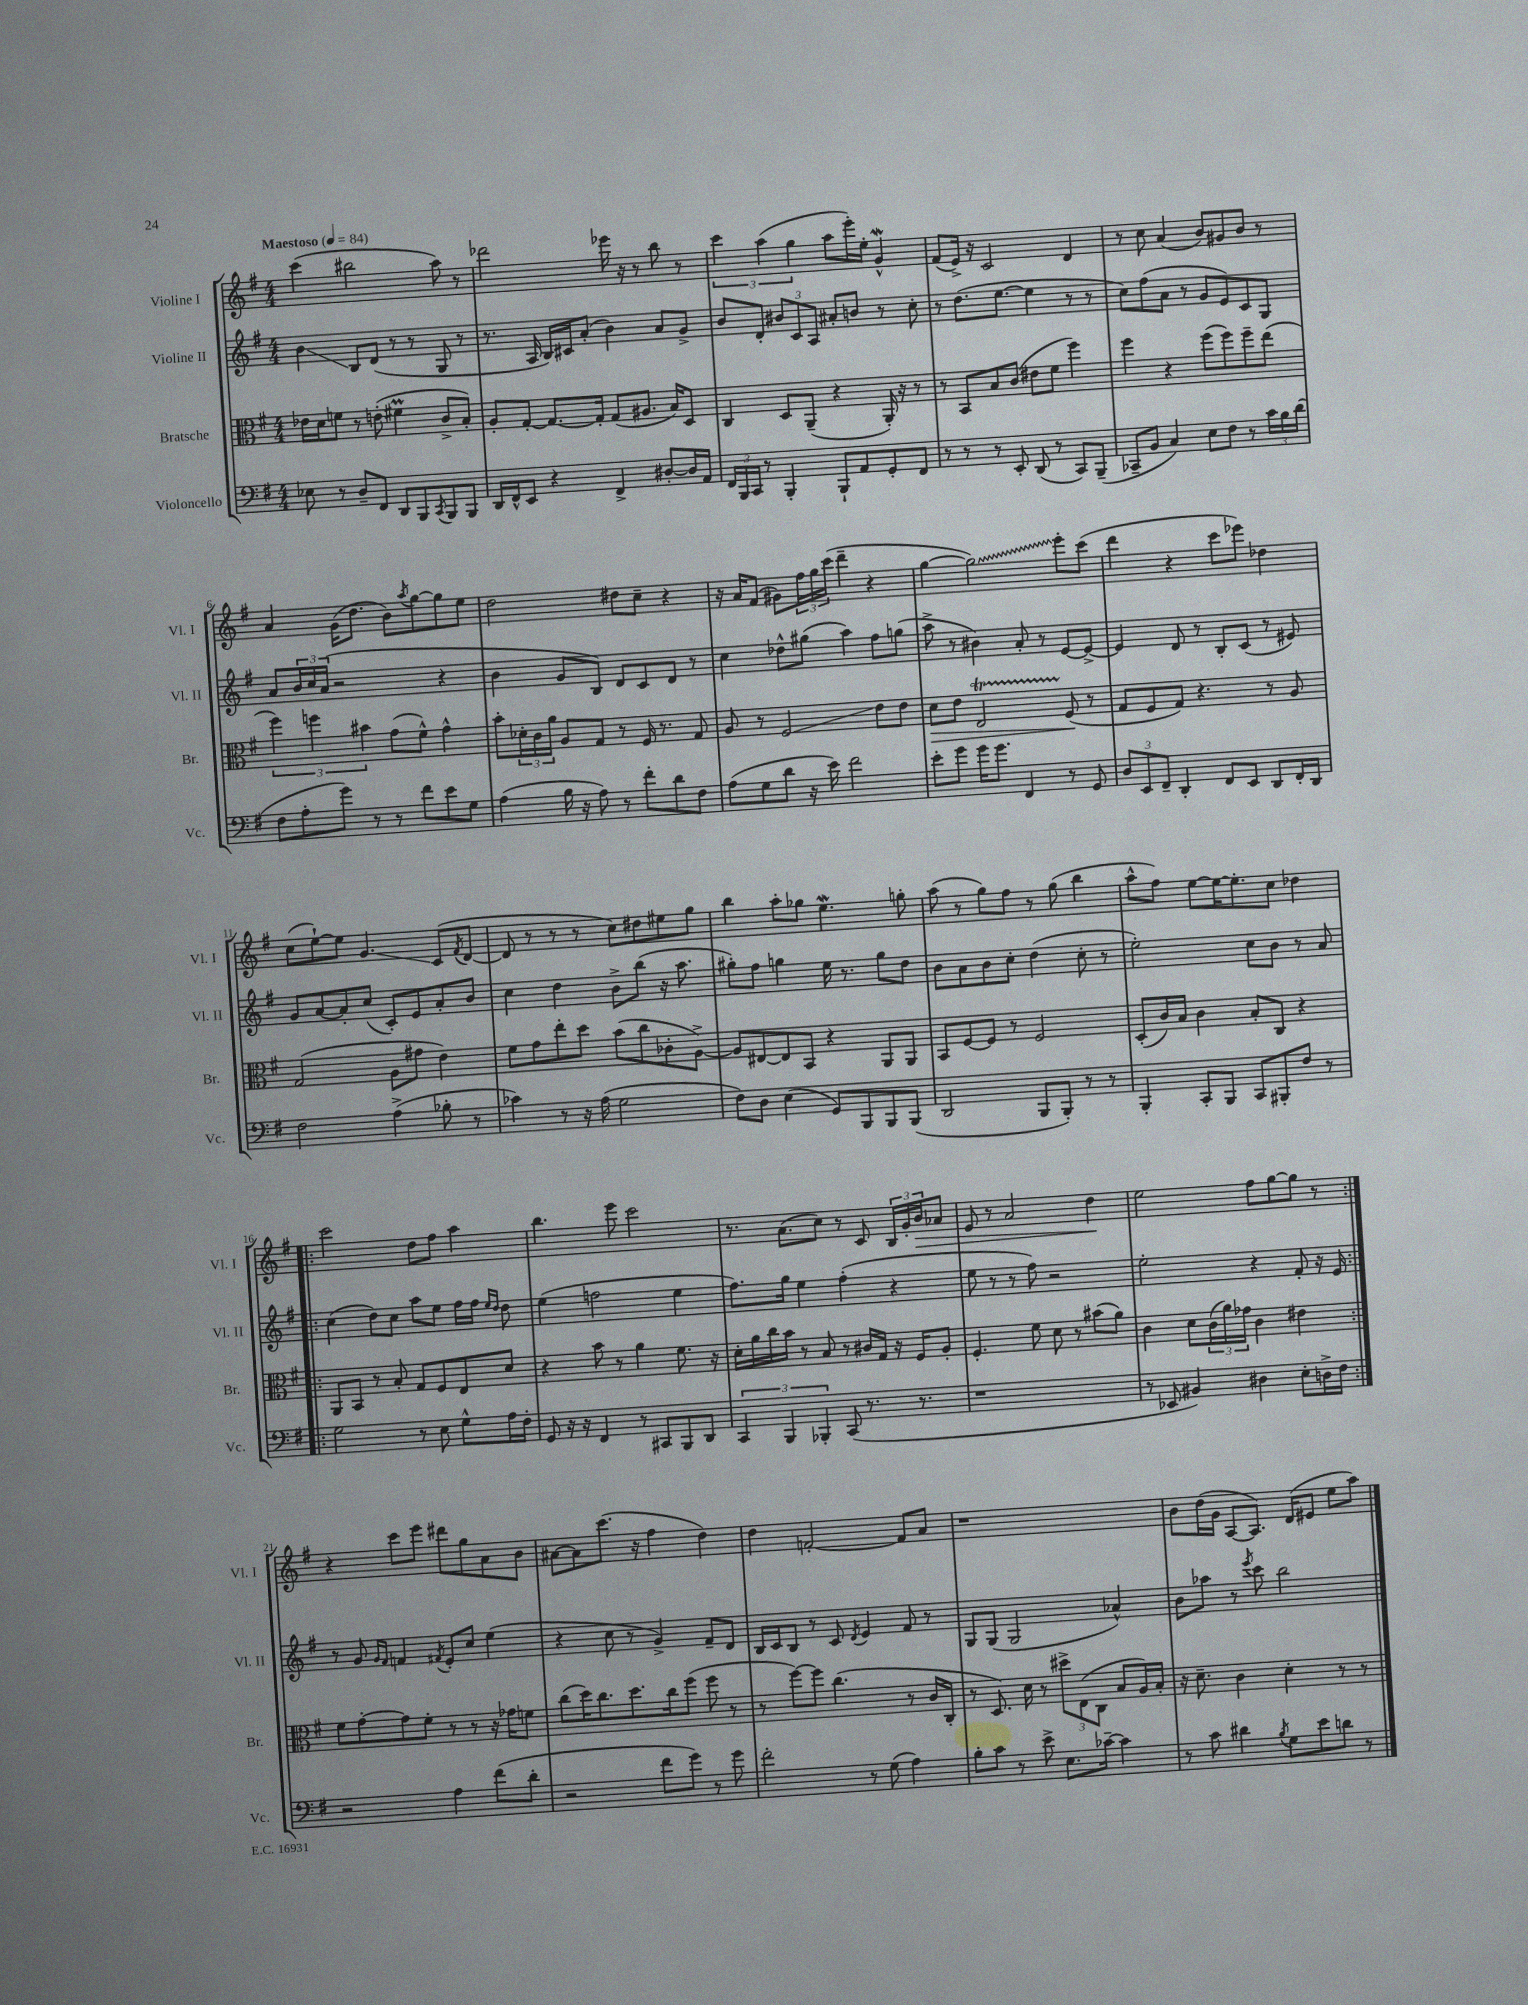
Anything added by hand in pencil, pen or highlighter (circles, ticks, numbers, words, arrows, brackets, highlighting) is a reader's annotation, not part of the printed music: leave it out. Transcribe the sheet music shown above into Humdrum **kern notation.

**kern	**kern	**kern	**kern
*staff4	*staff3	*staff2	*staff1
*clefF4	*clefC3	*clefG2	*clefG2
*k[f#]	*k[f#]	*k[f#]	*k[f#]
*M4/4	*M4/4	*M4/4	*M4/4
*MM84	*MM84	*MM84	*MM84
8E-\	16e-\LL	4b\	(4ccc\
.	16d\J	.	.
8r	8f\J	.	.
8D~/L	8r	8B/L	2bb#\
8FF#/J	(8e'\	(8d/J	.
8DD/L	4f#\	8r	.
8BBB/	.	8r	.
8qCC/	.	.	.
8BBB/	8c^/L	8G/	8aa\)
8BBB/J	8B'/J)	8r	8r
=	=	=	=
16DD/LL	8A'/L	8.r	2ddd-\
16FF#^^/J	.	.	.
8EE/J	[8G'/J	.	.
.	.	16A/	.
4r	8.G/_L	16B/LL)	.
.	.	16c#/J	.
.	.	(8a'/J	.
.	16G'/]Jk	.	.
4FF#^/	(8G/L	4b\)	16eee-\
.	.	.	16r
.	8.A#/J	.	8r
[8D#'/L	.	8a/L	8bb\
.	16B/LK)	.	.
16D#/]L	8D/J	8g^/J	8r
16AA/JJ	.	.	.
=	=	=	=
24FF#/LL	4C/	8b/L	6ccc\
24BBB/	.	.	.
24CC/JJ	.	.	.
8r	.	8d'/J	.
.	.	.	(6aa\
4BBB'/	8D/L	12b#/L	.
.	.	12c/	6gg\
.	(8AA~/J	.	.
.	.	12A/J	.
8BBB`/L	4r	8a#'/L	8aa\L
8AA/	.	8b/J	16eee'\L)
.	.	.	16ee'\JJ
8GG'/	16AA'/)	8r	4g^^/
.	16r	.	.
8FF#/J	8r	8cc'\	.
=	=	=	=
8r	8r	8r	(8f#/L
8r	8BB/L	(8.dd\L	16e^/Jk)
.	.	.	16r
8r	8B/	.	2c/
.	.	[8.ee\J	.
8EE'/	(8c/J	.	.
(8DD/	8e#\L	4ee\]	.
8r	8f#\J	.	.
8CC/L)	4ff#\)	8r	4d/
(8BBB~/J	.	8r	.
=	=	=	=
8CC-~/L	4ff#\	8cc\L)	8r
8BB/J	.	(8ff#\	8cc\
4C/)	4r	8a\J	(4a/
.	.	8r	.
8E\L	(8ff#\L	8g/L	8b/L)
8F#\J	8ff#\)	8e/)	8g#/
8r	8ff#~\	8c/	8b/J
24c\LL	(8ee\J	8G/J	8r
24B\	.	.	.
(24d\JJ	.	.	.
=	=	=	=
8F#\L	6ff#\)	8a/L	4a/
8A'\	.	24b/L	.
.	6ff\	24cc/	.
.	.	(24a/JJ	.
8g\J)	.	2r	(16g\LK
.	.	.	8.dd\J
.	6b#\	.	.
8r	.	.	.
8r	(8g\L	.	8b\L)
.	.	.	8qaa/
8f#\L	8f#^^\J)	.	[8gg\
8e\	4g^^\	4r	8gg\]
8G\J	.	.	8ee\J
=	=	=	=
(4A\	8b'\L	4b\	2dd\
.	24d-'\L	.	.
.	24c\	.	.
.	24a\JJ	.	.
16B\	8A/L	8g/L	.
16r	.	.	.
8A\)	8G/J	8B/J)	.
8r	8r	8d/L	8dd#\L
8f#'\L	16F#/	8c/	8cc~\J
.	8.r	.	.
8d\	.	8d/J	4r
8F#\J	8G/	8r	.
=	=	=	=
(8A\L	8A/	4cc\	16r
.	.	.	16a/LK
8G\	8r	.	(8f#/J
8d\J	2F#/	8dd-^^\L	8g#\L)
16r	.	(8gg#\J	24ff#\L
.	.	.	24gg\
16e\)	.	.	.
.	.	.	(24ccc\JJ
2f#\	.	4aa\)	4ddd~\
.	8e\L	8ff#\L	4r
.	8e\J	(8gg\J	.
=	=	=	=
8e'\L	8d\L	8aa^\	[4gg\
8g\J	8e\J	8r	.
16g\LK	2E/	4b#\)	2gg\])
8.g\J	.	.	.
4FF#/	.	8a'/	.
.	.	8r	.
8r	(8F#/	[8e/L	8eee'\L
8GG/	8r	8e^/_J	(8ccc\J
=	=	=	=
12D/L	8G/L	4e/]	4ddd\
12EE/	.	.	.
.	8F#/	.	.
12FF#~/J	.	.	.
4DD'/	8G/J)	8d/	4r
.	4.r	8r	.
8FF#/L	.	8B'/L	8ccc\L
8EE/J	.	(8c/J	8eee-\J)
8DD/L	8r	8r	4dd-\
16FF#'/L	8A/	8e#/)	.
16DD/JJ	.	.	.
=	=	=	=
2F#\	(2G/	8g/L	(8cc\L
.	.	[8a/	[8ee`\)
.	.	8a'/]	8ee\]J
.	.	(8cc/J	4.g/
(4A^\	8A\L	8c'/L)	.
.	8g#\J	8e/	.
8B-'\	4e\)	8a'/	(8c/L
.	.	.	8qf#/
8r	.	8b/J	[8d/J
=	=	=	=
4c-\)	8f#\L	4cc\	8d/]
.	8g\	.	8r
8r	8ee'\	4dd\	8r
16r	8dd\J	.	8r
(16A\	.	.	.
2G\	(8b\L	8b^\L	8cc\L)
.	8cc\	(8bb\J	8dd#\
.	8c-'\	16r	8ee#\
.	.	8.aa\	.
.	[8A^\J)	.	8gg\J
=	=	=	=
8F#\L)	8A/]L	8gg#'\L)	4bb\
8D\J	[8E#/	8ff#\J	.
(4E\	8E#/]	4gg\	8aa'\L
.	8BB/J	.	8gg-\J
8GG/L)	4r	16ee\	4.ee\
.	.	8.r	.
8BBB/	.	.	.
8BBB/	8AA/L	8gg\L	.
(8BBB/J	8AA/J	8dd\J	8gg'\
=	=	=	=
2DD/	8BB/L	8b\L	(8aa\
.	[8F#/	8a\	8r
.	8F#/]J	8b\	8gg\L)
.	8r	8cc'\J	8ff#\J
8BBB/L	2F#/	(4dd\	8r
8BBB'/J)	.	.	(8gg\
8r	.	8cc'\	4bb\
8r	.	8r	.
=	=	=	=
4BBB'/	(8D'/L	2ee'\)	8aa^^\L
.	16c/L)	.	8ff#\J)
.	16B/JJ	.	.
8CC'/L	4c\	.	[8ee\L
8BBB/J	.	.	16ee\_K
.	.	.	8.ee'\]
8CC/L	8B'/L	8cc\L	.
8BBB#'/	8C/J	8b\J	8cc\J
8F#/J	4r	8r	4dd-\
8r	.	8a/	.
=!|:	=!|:	=!|:	=!|:
2G\	8AA/L	(4cc\	2ccc\
.	8BB/J	.	.
.	8r	8dd\L)	.
.	8B'/	8cc\J	.
8r	8G/L	8aa\L	8dd\L
8E\	8F#/	8ee\J	8ff#\J
8G^^\L	8E/	16ff#\LL	4aa\
.	.	16ff#\JJ	.
.	.	16qqee/LL	.
.	.	16qqdd/JJ	.
16A\L	8d/J	8dd\	.
16F#'\JJ	.	.	.
=	=	=	=
8GG/	4r	(4ee\	4.bb\
16r	.	.	.
16r	.	.	.
4FF#/	8b\	2ff\	.
.	8r	.	8eee\
8r	4a\	.	2ccc\
8CC#/L	.	.	.
8BBB/	8.f#\	4ee\	.
8DD/J	.	.	.
.	16r	.	.
=	=	=	=
6CC/	16d'\LL	8.ff#\L)	8.r
.	16a\	.	.
.	16cc\	.	.
6BBB/	.	.	.
.	16b\JJ	16gg\Jk	(8.a\L
.	8r	4ee\	.
6BBB-'/	.	.	.
.	8B/	.	8cc\J)
(8CC/	8r	(4ff#'\	8r
8.r	16c#/LL	.	8c/
.	16G/JJ	.	.
.	16r	4r	24B/LL
.	.	.	24g'/
8.r	16F#/LK	.	.
.	.	.	24b/J
.	8A'/J	.	8a-/J
=	=	=	=
1r	4.F#'/	8ee\	8e/
.	.	8r	8r
.	.	8r	2a/
.	8f#\	8ff#\)	.
.	8d\	2r	.
.	8r	.	.
.	(8b#\L	.	4dd\
.	8a\J)	.	.
=	=	=	=
8r	4c\	2ee'\	2ee\
8EE-/	.	.	.
4BB#/)	8d\L	.	.
.	(24c\L	.	.
.	24a\)	.	.
.	24g-\JJ	.	.
4D#\	4c\	4r	8ff#\L
.	.	.	[8gg\
8E'\L	4e#\	8f#'/	8gg\]J
16D^\L	.	16r	8r
16F#\JJ	.	16e/	.
=:|!	=:|!	=:|!	=:|!
2r	8f#\L	8r	4r
.	[8g'\	8g/	.
.	.	16qqg/LL	.
.	.	16qqf#/JJ	.
.	8g\]	4f/	8ccc\L
.	8f#'\J	.	8eee\J
.	.	8qf#/	.
4A\	8r	8e'/L	8ddd#\L
.	8r	8cc/J	8gg\
(8f#\L	16r	(4ee\	8a\
.	16g-\LK	.	.
8d'\J	8f\J	.	8b\J
=	=	=	=
2r	(8cc\L	4r	[8a#\L
.	16dd\K)	.	8a#\]
.	8.cc\	.	.
.	.	8cc\	(8.ccc\J
.	8.dd\	8r	.
.	.	.	16r
8f#\L	.	4g^/)	4ff#\
.	16cc\k	.	.
8g\J)	(8ff#\J	.	.
8r	8ff#\	8f#~/L	4dd\)
8g\	8r	8d/J	.
=	=	=	=
2f#'\	8r	16B/LL	4dd\
.	.	16c/J	.
.	[8ff#\L)	8B/J	.
.	8ff#\]J	8r	[2f'/
.	(4.cc\	8c/	.
.	.	8qd/	.
8r	.	4e/	.
(8G\	.	.	.
4A\)	8r	8f#/	8f/]L
.	16c/LL	8r	8a/J
.	16C'/JJ	.	.
=	=	=	=
8B'\L	8r	8G/L	1r
8c\J	8.D/)	(8G/J	.
8r	.	2G/	.
.	16d\	.	.
8e^\	8r	.	.
8.E\L	12dd#^\L	.	.
.	(12E\	.	.
.	12C\J	.	.
[16c-~\Jk	.	.	.
4c-\]	8B/L	4a-^^/)	.
.	16A/L)	.	.
.	16B'/JJ	.	.
=	=	=	=
8r	16r	8b\L	8b\L
.	8.d~\	.	.
8c\	.	8aa-\J	(16dd\L
.	.	.	16g\JJ
4d#\	4c\	8r	[8A/L
.	.	8qeee/	.
.	.	8ccc\	8.A/]J)
8qB/	.	.	.
8G\L	4d'\	2bb\	.
.	.	.	(16d/LK
8e\	.	.	8e#/J
8d\J	8r	.	8ee\L
8r	8r	.	8aa\J)
==	==	==	==
*-	*-	*-	*-
